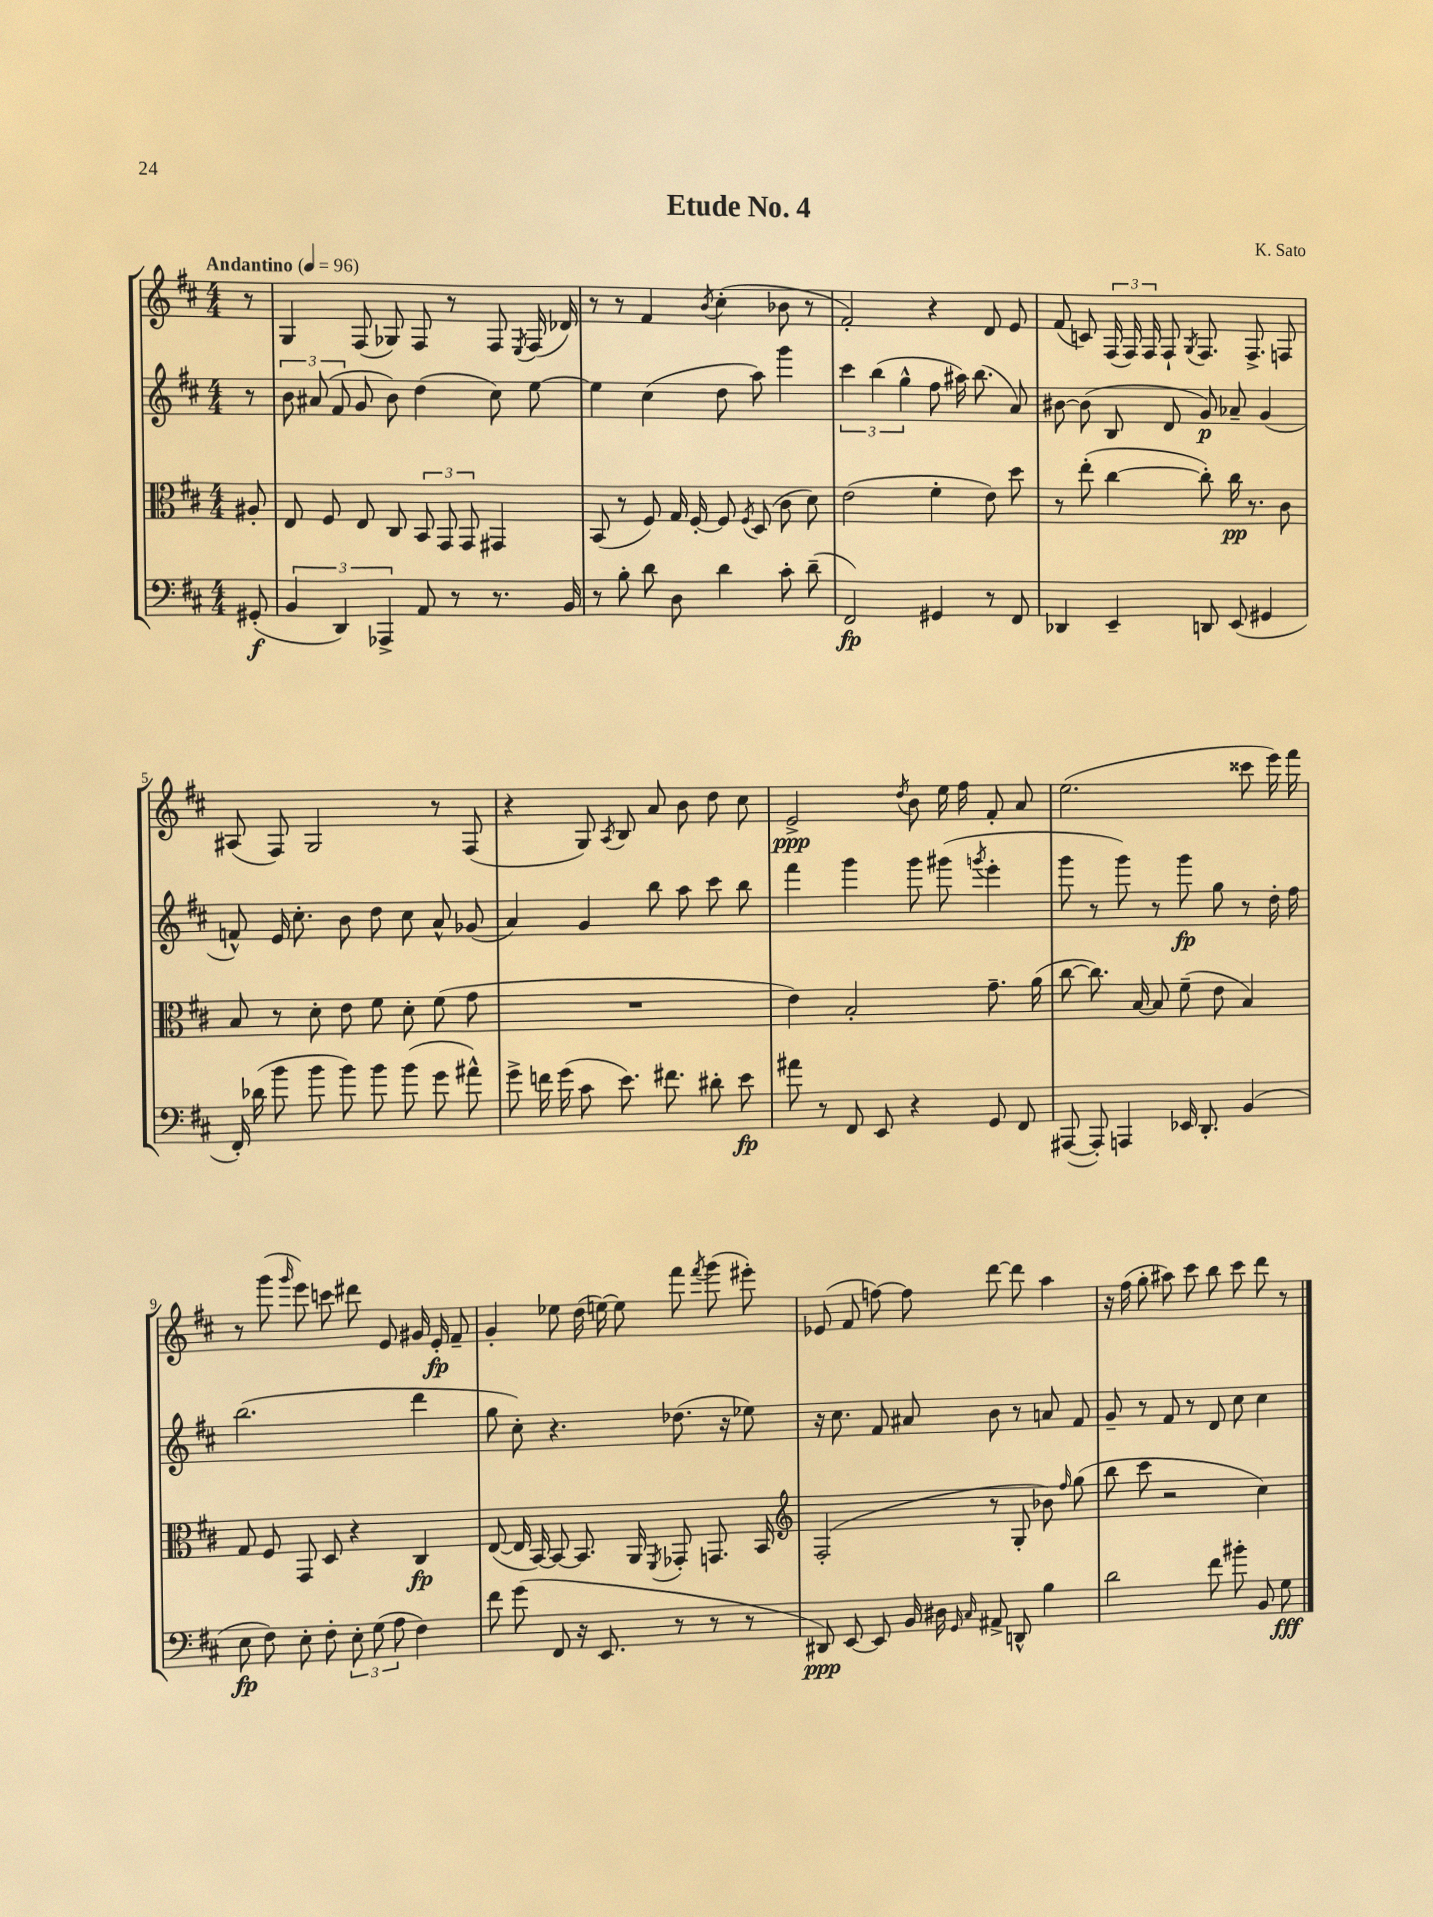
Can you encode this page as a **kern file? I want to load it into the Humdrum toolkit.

**kern	**kern	**kern	**kern
*staff4	*staff3	*staff2	*staff1
*clefF4	*clefC3	*clefG2	*clefG2
*k[f#c#]	*k[f#c#]	*k[f#c#]	*k[f#c#]
*M4/4	*M4/4	*M4/4	*M4/4
*MM96	*MM96	*MM96	*MM96
(8GG#'	8A#'	8r	8r
=	=	=	=
6BB	8E	12b	4G
.	.	(12a#	.
.	8F#	.	.
6DD)	.	12f#	.
.	8E	8g	(8F#
6AAA-^	.	.	.
.	8C#	8b)	8G-)
8AA	12BB	(4dd	8F#
.	12GG	.	.
8r	.	.	8r
.	12GG	.	.
8.r	4GG#	8cc#)	8F#
.	.	.	8qE
.	.	[8ee	(16F#
16BB	.	.	16d-)
=	=	=	=
8r	(8BB	4ee]	8r
8B'	8r	.	8r
8d	8F#)	(4cc#	4f#
8D	16G	.	.
.	[16F#'	.	.
.	.	.	8qb
4d	8F#]	8dd	(4cc#'
.	8qF#	.	.
.	(8D	8aa)	.
8c#'	8c#	4ggg	8b-
(8d~	8d)	.	8r
=	=	=	=
2FF#)	(2e	6ccc#	2f#')
.	.	(6bb	.
.	.	6gg^^	.
4GG#	4f#'	8ff#	4r
.	.	16aa#)	.
.	.	(8.bb	.
8r	8e)	.	8d
8FF#	8dd	8a)	8e
=	=	=	=
4DD-	8r	[8b#	(8f#
.	(8ee'	(8b#]	8c)
4EE~	[4cc#	8B	(24F#
.	.	.	24F#)
.	.	.	24F#
.	.	8d	8F#`
.	.	.	8qG
8DD	8cc#'])	8g)	8.F#
(8EE	16cc#	8a-~	.
.	8.r	.	8.F#^
4GG#	.	(4g	.
.	8c#	.	8F
=	=	=	=
16FF#')	8B	8f^^)	(8A#
(16d-	.	.	.
8b	8r	16e	8F#)
.	.	8.cc#'	.
8b	8d'	.	2G
8b)	8e	8b	.
8b	8f#	8dd	.
(8b	8d'	8cc#	.
8g	(8f#	8a^^	8r
8a#^^)	8g	(8g-	(8F#
=	=	=	=
8g^	1r	4a)	4r
16f	.	.	.
(16g	.	.	.
8c#	.	4g	8G)
.	.	.	8qA
8.e)	.	.	8B
.	.	8bb	8a
8.f#	.	.	.
.	.	8aa	8b
8d#'	.	8ccc#	8dd
8e	.	8bb	8cc#
=	=	=	=
8a#	4e)	4fff#	2e^
8r	.	.	.
8FF#	2B'	4ggg	.
8EE	.	.	.
.	.	.	8qdd
4r	.	8ggg	8b
.	.	(8ggg#	16ee
.	.	.	16ff#
.	.	8qggg	.
8GG	8.g~	4eee'	8f#'
8FF#	.	.	8a
.	(16a	.	.
=	=	=	=
([8AAA#	[8cc#	8ggg	(2.ee
8AAA#'])	8.cc#])	8r	.
4AAA	.	8ggg)	.
.	[16B	.	.
.	8B]	8r	.
16EE-	(8f#~	8ggg	.
8.DD'	.	.	.
.	8e	8gg	.
(4BB	4B)	8r	8ccc##
.	.	16dd'	16eee)
.	.	16ff#	16fff#
=	=	=	=
8E	8G	(2.bb	8r
8F#)	8F#	.	(8ggg
.	.	.	16qqggg
8E'	8GG	.	8eee)
8F#'	8D	.	8ccc
12E'	4r	.	8ddd#
(12G	.	.	.
.	.	.	8e
12A	.	.	.
4F#)	4C#	4ddd	16g#
.	.	.	16e'
.	.	.	8f#~
=	=	=	=
8f#	([8E	8gg	4g'
(8g	16E]	8cc#')	.
.	[16BB)	.	.
8FF#	8BB_	4.r	8ee-
16r	8.BB]	.	(16dd
8.EE	.	.	[16ee)
.	.	.	8ee]
.	16AA	.	.
.	8qFF#	.	.
8r	8GG-'	(8.dd-	8fff#
.	.	.	8qfff#
8r	8.GG	.	(8ggg
.	.	16r	.
8r	.	8ee-)	8eee#')
.	16BB	.	.
=	=	=	=
*	*clefG2	*	*
8DD#)	(2F#'	16r	(8e-
.	.	8.cc#	.
[8EE	.	.	8f#
8EE]	.	8f#	[8ff)
16BB	.	8a#	8ff]
16D#	.	.	.
16qqGG	.	.	.
16qqC#	.	.	.
8AA#^	8r	8b	[8ddd
8DD^^	8G'	8r	8ddd]
4B	8b-)	8a	4aa
.	16qqff#	.	.
.	(8gg	8f#	.
=	=	=	=
2d	8bb	8g~	16r
.	.	.	(16ff#
.	8ccc#	8r	8gg'
.	2r	8f#	8aa#)
.	.	8r	8ccc#
8f#	.	8d	8bb
8b#'	.	8cc#	8ccc#
8BB	4cc#)	4cc#	8ddd
8G	.	.	8r
==	==	==	==
*-	*-	*-	*-
